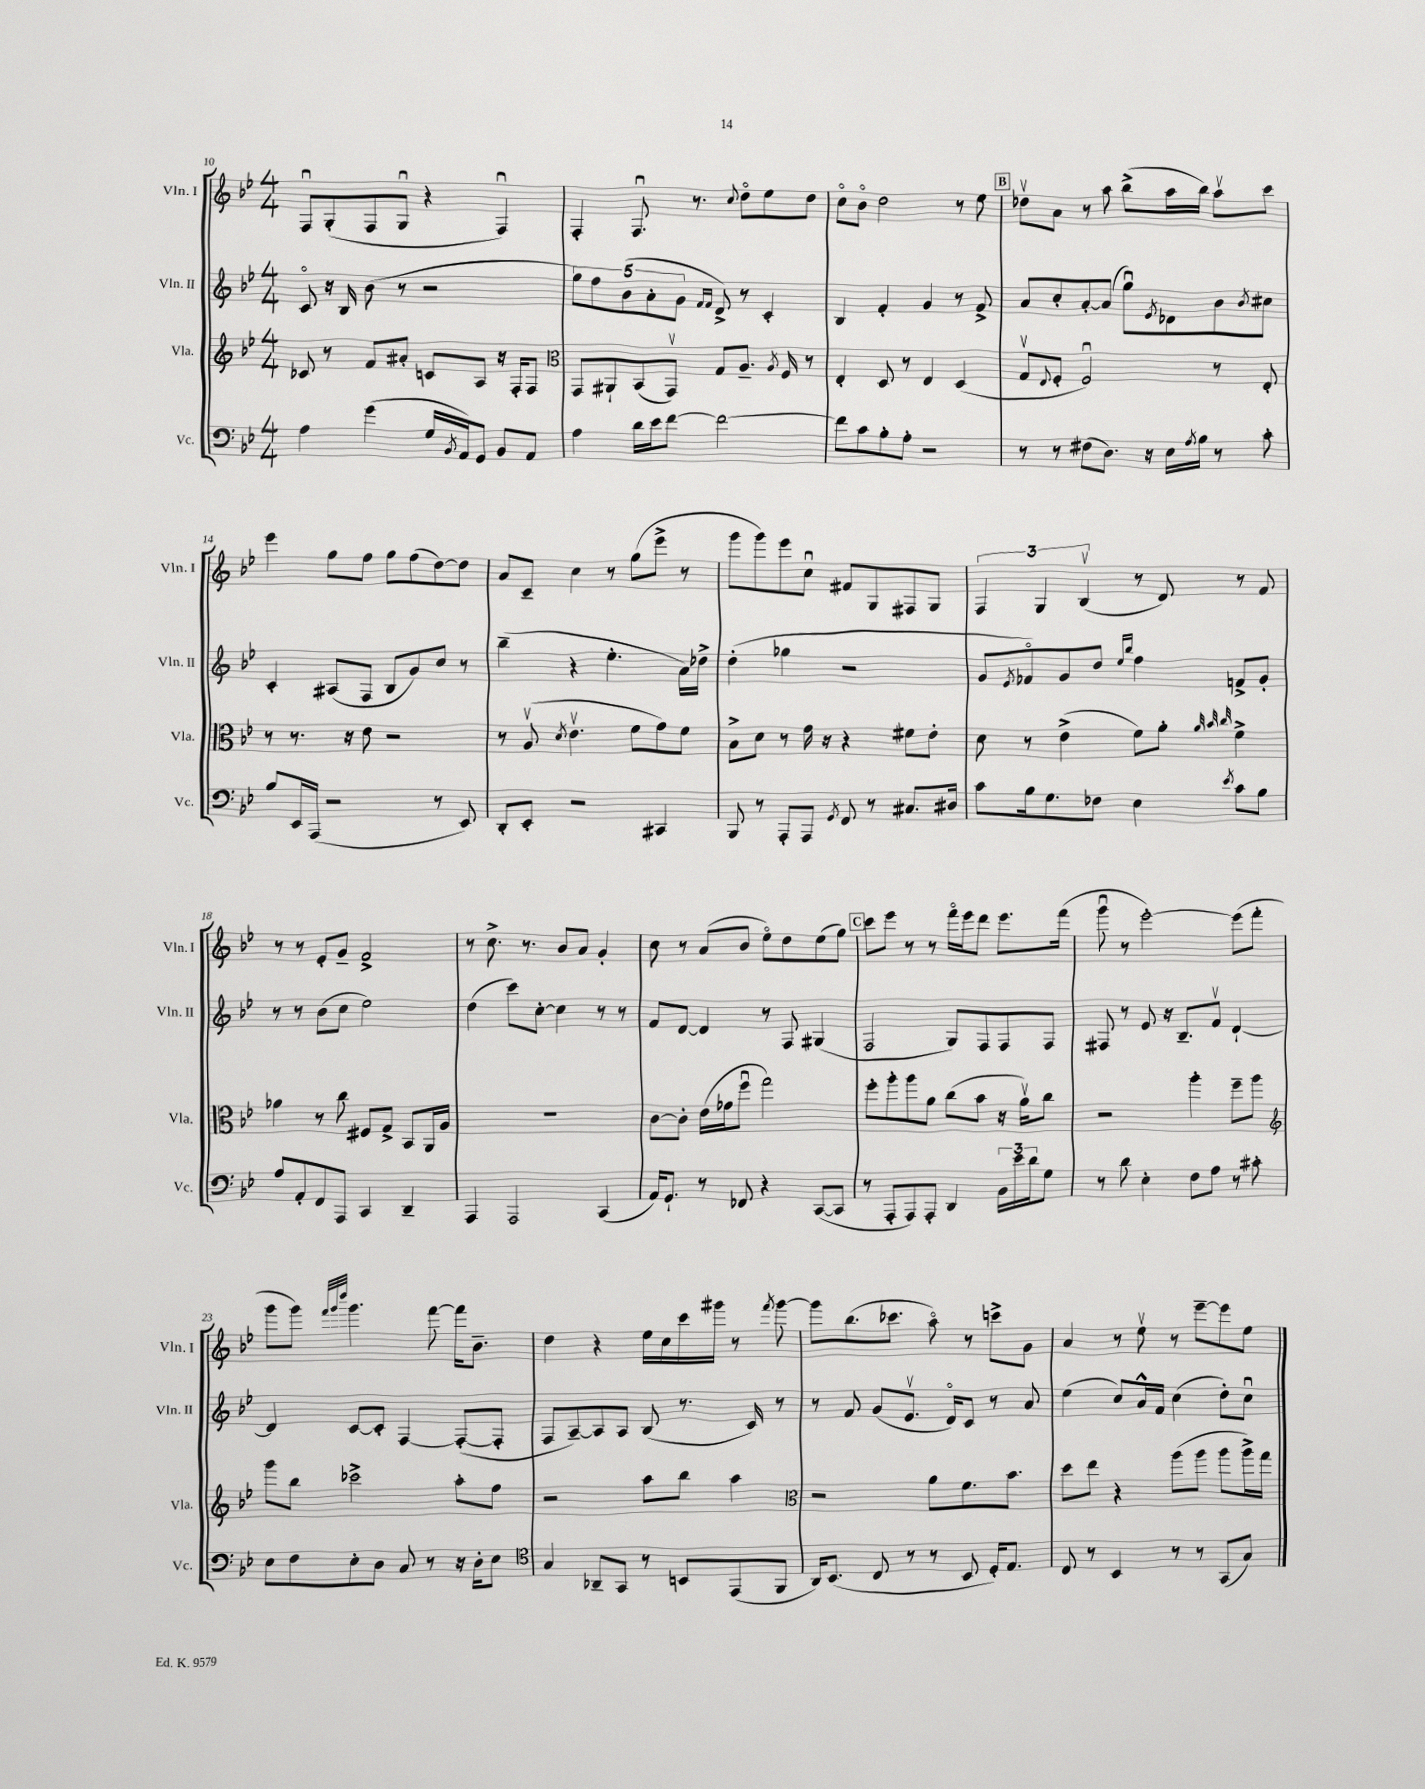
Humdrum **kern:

**kern	**kern	**kern	**kern
*staff4	*staff3	*staff2	*staff1
*clefF4	*clefG2	*clefG2	*clefG2
*k[b-e-]	*k[b-e-]	*k[b-e-]	*k[b-e-]
*M4/4	*M4/4	*M4/4	*M4/4
4A	8c-	8co	8Fu
.	8r	16r	(8G'
.	.	16B-	.
(4g	8f	(8b-	8F
.	8a#'	8r	8Gu
16G	8c	2r	4r
8qBB-	.	.	.
16AA)	.	.	.
8GG	8A	.	.
8BB-	16r	.	4Fu)
.	16F'	.	.
8AA	8F	.	.
=	=	=	=
*	*clefC3	*	*
4A	8GG	10gg)	4F'
.	.	10ff	.
.	8AA#`	.	.
.	.	(10b-	.
16d	(8BB-	.	8.Fu
.	.	10a'	.
16e-	.	.	.
[8f	8GGv)	.	.
.	.	10g	.
.	.	.	8.r
.	.	16qqf	.
.	.	16qqf	.
2f_	8G	8d^)	.
.	.	.	8qqcc
.	8.A~	8r	8ddo
.	.	4c'	8ee-
.	8qA	.	.
.	16F	.	.
.	8r	.	8dd
=	=	=	=
8f]	4E-'	4B-	8cco
8c	.	.	8b-o
8B-'	8D	4f'	2dd
8A'	8r	.	.
2r	4E-	4g	.
.	(4D	8r	8r
.	.	8f^	8ee-
=	=	=	=
8r	8Gv	8a	8dd-v
.	8qqE-	.	.
8r	8F'	8cc'	8a
(8F#	2Fu)	[8a'	8r
8.D)	.	(8a]	8aa
.	.	8ggu)	(8bb-^
16r	.	.	.
.	.	8qe-	.
16E-	.	8d-	16aa
8qA	.	.	.
16B-	.	.	16bb-)
8r	8r	8b-	8aav
.	.	8qb-	.
8c'	8E-'	8cc#	8ccc
=	=	=	=
8B-	8r	4c'	4eee-
16EE-	8.r	.	.
(16AAA	.	.	.
2r	.	(8A#	8gg
.	16r	.	.
.	8e-	8F	8ff
.	2r	8B-	8gg
.	.	8g)	(8ff
8r	.	8cc	[8dd)
8EE-)	.	8r	8dd]
=	=	=	=
8DD'	8r	(4bb-~	8a
8EE-'	(8Av	.	8c~
.	8qd	.	.
2r	4.e-v	4r	4cc
.	.	4.ee-'	8r
.	8f	.	(8gg
4CC#	8g)	.	8eee-^
.	8f	16a)	8r
.	.	16dd-^	.
=	=	=	=
8BBB-	8B-^	(4dd'	8ggg
8r	8d	.	8ggg)
8AAA'	8r	4gg-	8eee-
8AAA	16g	.	8ccu
.	16r	.	.
8qGG	.	.	.
8FF	4r	2r	8f#
8r	.	.	8G
8.C#	8f#	.	8F#
.	8e-'	.	8G
16D#	.	.	.
=	=	=	=
8c	8d	8g	6F
.	.	8qe-	.
16B-	8r	8f-o)	.
.	.	.	6G
8.G	.	.	.
.	(4e-^	8g	.
.	.	.	(6B-v
8F-	.	8dd	.
.	.	16qqee-	.
.	.	16qqbb-	.
4E-	8f)	4ff	8r
.	8a'	.	8d)
.	32qqa	.	.
.	32qqb-	.	.
8qe-	32qqcc	.	.
8c	4f^	8f^	8r
8B-	.	8g'	8f
=	=	=	=
8A	4a-	8r	8r
8AA'	.	8r	8r
8FF	8r	(8b-	8e-'
8AAA	8cc	8cc	8g~
4CC	8F#	2ee-)	2f^
.	8G^	.	.
4DD~	8BB-	.	.
.	16AA	.	.
.	16A	.	.
=	=	=	=
4AAA	1r	(4dd	8r
.	.	.	8.cc^
2AAA	.	8ccc)	.
.	.	.	8.r
.	.	[8cc'	.
.	.	4cc]	8b-
.	.	.	8a
(4CC	.	8r	4g'
.	.	8r	.
=	=	=	=
16AA)	[8c	8f	8cc
8.GG`	.	.	.
.	8c']	[8d	8r
8r	(16e-	4d]	(8a
.	16g-	.	.
8FF-	8ffu	.	8b-
4r	2gg)	8r	8ee-o)
.	.	8F	8dd
([8CC	.	(4G#	(8ee-
8CC]	.	.	8gg)
=	=	=	=
8r	8ff'	2F	8ccc
8AAA'	8aa'	.	8eee-
8AAA)	8aa	.	8r
8AAA'	8a	.	8r
4DD	(8cc	8G)	16fffo
.	.	.	16eee-
.	8b-	8F	8ddd
24BB-	16r	8F	8.eee-
24e-	.	.	.
.	16av)	.	.
24d	.	.	.
8G	8cc	8F	.
.	.	.	(16fff
=	=	=	=
8r	2r	8F#	8gggu
8d	.	8r	8r
4E-'	.	8e-	[2eee-')
.	.	16r	.
.	.	8.B-~	.
8F	4aa'	.	.
8A	.	8fv	.
8r	8ff~	[4d`	(8eee-]
8c#'	8aa	.	8fff'
=	=	=	=
*	*clefG2	*	*
8E-	8ggg	4d]	8ggg
8F	8bb-	.	8ggg)
.	.	.	32qqfff
.	.	.	32qqggg
.	.	.	32qqdddd
8E-'	2ccc-^	[8c	4.ggg
8D	.	8c']	.
8C	.	[4F	.
8r	.	.	[8fff
16r	8aa'	(8F'_	16fff]
16D'	.	.	8.b-~
8E-	8ff	8F']	.
=	=	=	=
*clefC4	*	*	*
4G	2r	8F	4dd
.	.	[8A~)	.
8AA-~	.	8A]	4r
8GG	.	8A	.
8r	8aa	(8B-	16ee-
.	.	.	16cc
8BB	8bb-	8.r	16ccc
.	.	.	16ggg#
(8EE-	4aa	.	8r
.	.	16c)	.
.	.	.	8qfff
8FF	.	8r	[8ggg#
=	=	=	=
*	*clefC3	*	*
16AA)	2r	8r	8ggg#]
(8.BB-	.	.	.
.	.	8f	(8.bb-
8C	.	(8g	.
.	.	.	8.ccc-
8r	.	8.e-v	.
8r	8a	.	8aao)
.	.	16do)	.
8BB-	8.f	8c	8r
16D')	.	8r	8ccc^
8.E-	8.b-	.	.
.	.	8a	8g
=	=	=	=
8C	8dd	(4ee-	4a
8r	8ee-	.	.
4BB-	4r	8cc)	8r
.	.	16a^^	8ee-v
.	.	16f	.
8r	(8aa	(4cc	8r
8r	8aa	.	[8eee-~
(8GG	8aa	8dd')	8eee-]
8G)	16aa^)	8ccu	8ee-
.	16gg	.	.
==	==	==	==
*-	*-	*-	*-
